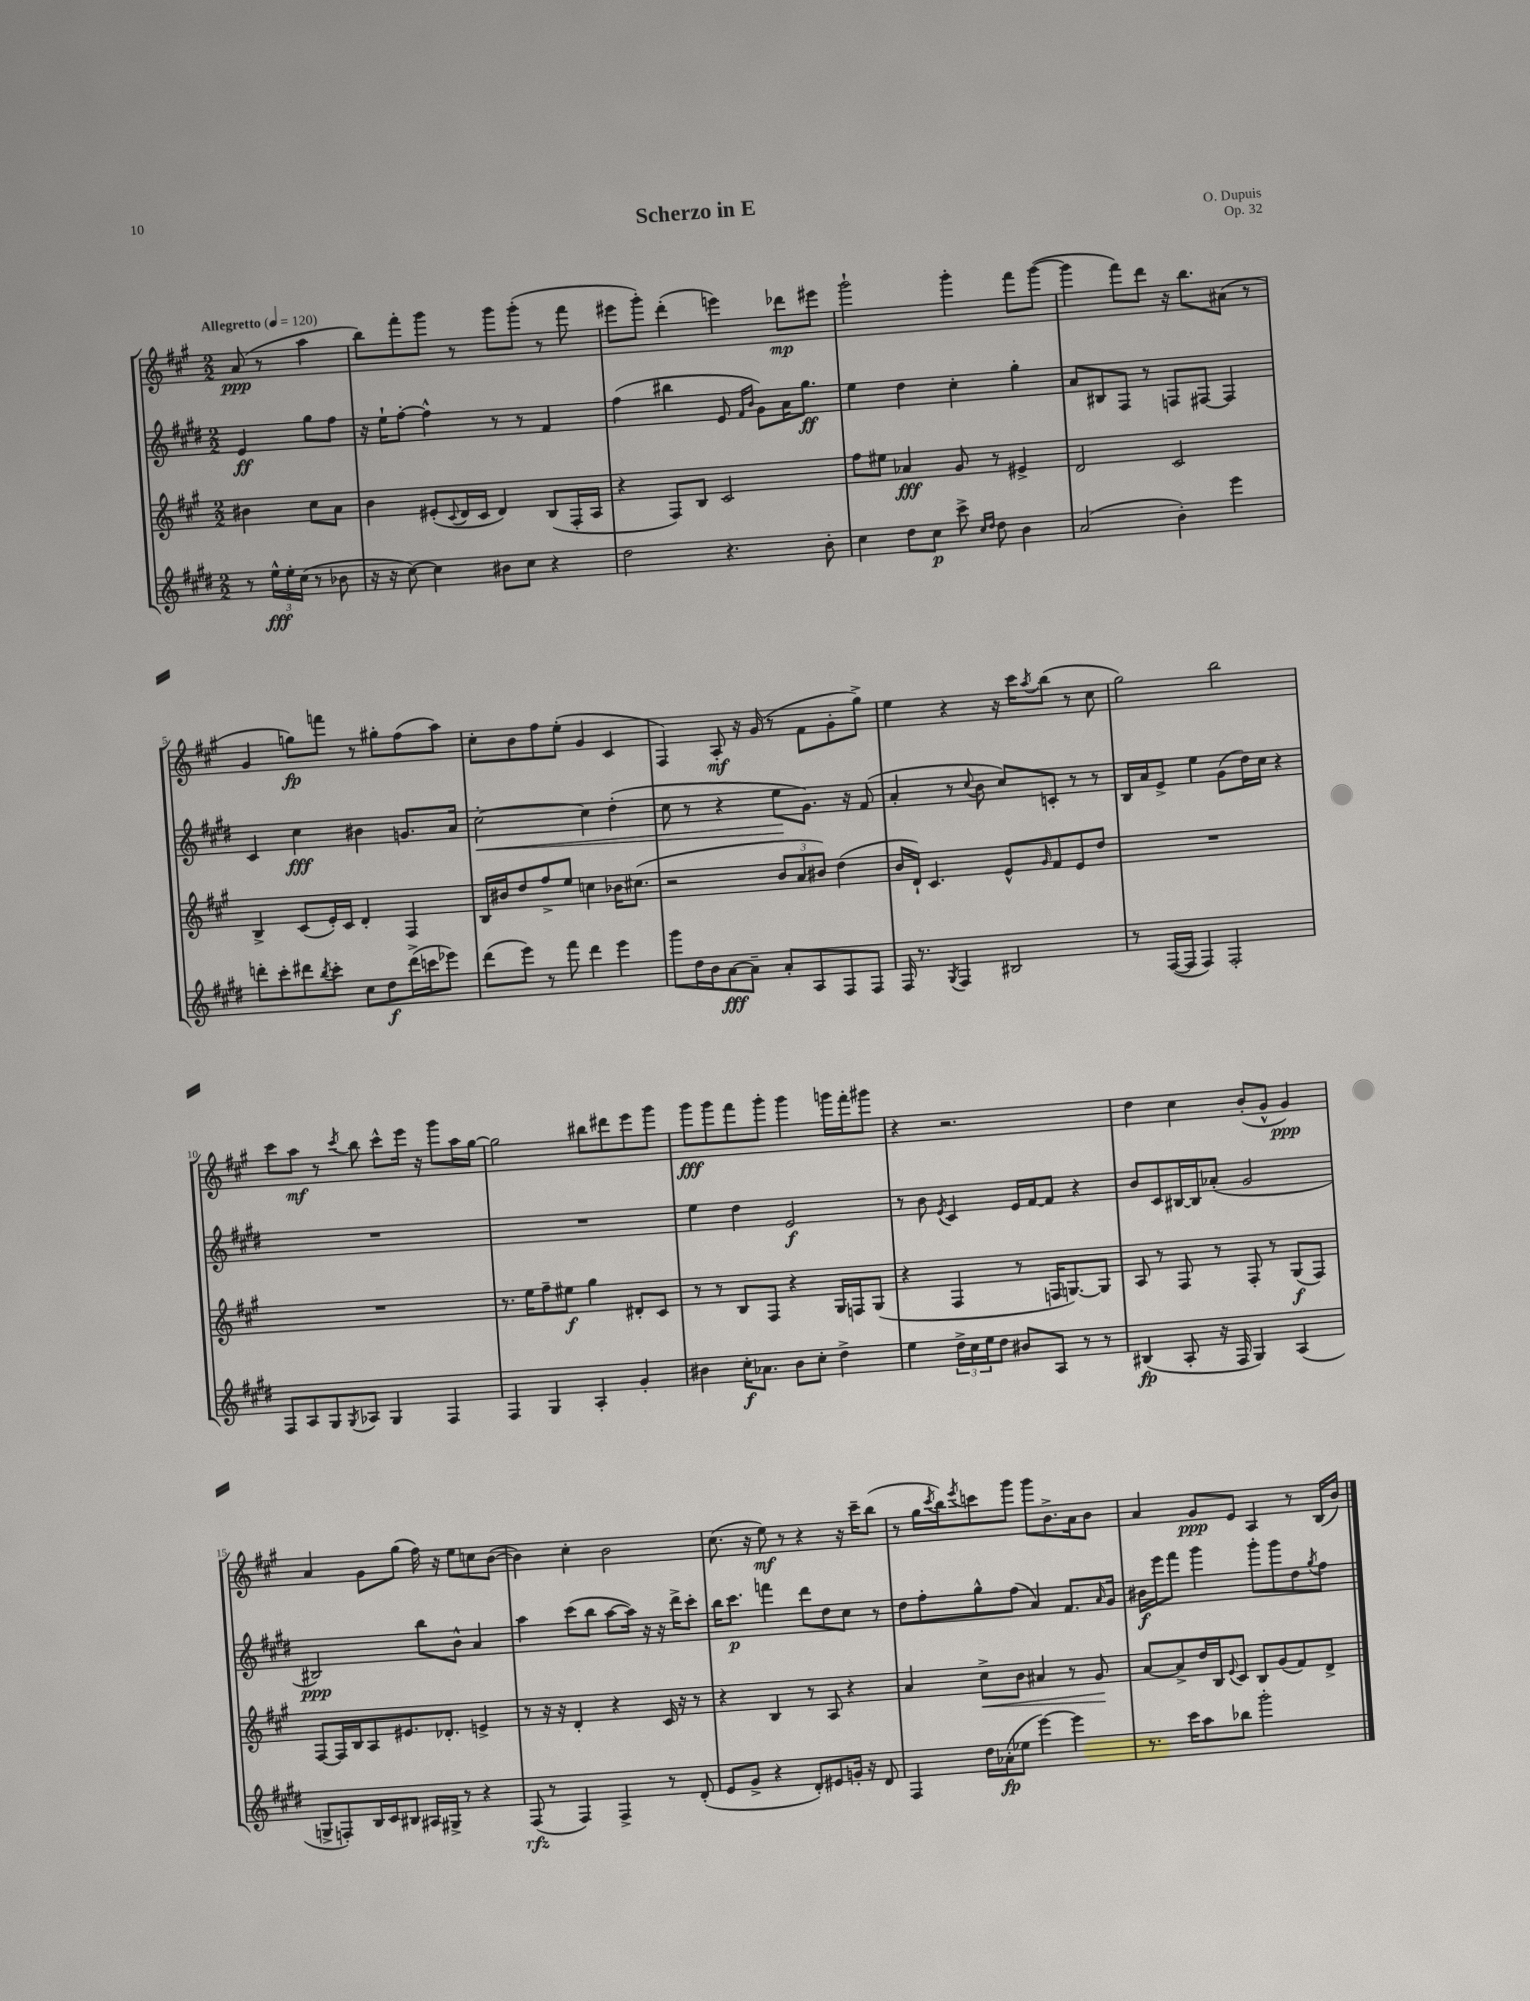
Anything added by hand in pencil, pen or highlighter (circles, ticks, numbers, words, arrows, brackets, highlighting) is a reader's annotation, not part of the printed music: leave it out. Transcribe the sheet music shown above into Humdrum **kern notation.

**kern	**kern	**kern	**kern
*staff4	*staff3	*staff2	*staff1
*clefG2	*clefG2	*clefG2	*clefG2
*k[f#c#g#d#]	*k[f#c#g#]	*k[f#c#g#d#]	*k[f#c#g#]
*M2/2	*M2/2	*M2/2	*M2/2
*MM120	*MM120	*MM120	*MM120
8r	4b#	4e	(8a
24ee^^	.	.	8r
24ee'	.	.	.
(24cc#	.	.	.
8r	8cc#	8gg#	4aa
8b-	8a	8ff#	.
=	=	=	=
16r	4b	16r	8bb)
16r	.	16ee`	.
[8cc#)	.	[8ff#'	8fff#'
4cc#]	(8e#'	4ff#^^]	8ggg#
.	8qqc#	.	.
.	16d	.	8r
.	16c#	.	.
8b#	4d)	8r	8ggg#
8cc#	.	8r	(8ggg#'
4r	(8B	4f#	8r
.	16F#'	.	8fff#
.	16A	.	.
=	=	=	=
2dd#	4r	(4ff#	8eee#
.	.	.	8ggg#')
.	8F#)	4bb#	(4ddd'
.	8B	.	.
4.r	2c#	8e	4eee)
.	.	16qqf#	.
.	.	16qqb	.
.	.	8g#)	.
.	.	16a	8ddd-
.	.	8.gg#	.
8b'	.	.	8eee#
=	=	=	=
4cc#	8ff#	4ee	2ggg#`
.	8ee#	.	.
8dd#	4a-	4dd#	.
8cc#	.	.	.
8ccc#^	8g#	4cc#'	4ggg#'
16qqcc#	.	.	.
16qqdd#	.	.	.
8dd#	8r	.	.
4b	4e#^	4gg#'	8fff#
.	.	.	([8ggg#
=	=	=	=
(2a	2d	8a	4ggg#]
.	.	8B#	.
.	.	8F#	8fff#)
.	.	8r	8ddd
4b')	2c#	8F	16r
.	.	.	8.bb
.	.	[8F#	.
4eee	.	4F#]	(8a#
.	.	.	8r
=	=	=	=
8ddd'	4B^	4c#	4g#
8ccc#'	.	.	.
8ddd#	(8c#	4cc#	8gg)
8qbb	.	.	.
8ccc#'	16e')	.	8fff
.	16c#	.	.
8cc#	4d'	4b#	8r
8dd#	.	.	8gg#'
(16ddd#^	4F#	8.g	(8ff#
16ccc	.	.	.
8eee-)	.	.	8aa)
.	.	16a	.
=	=	=	=
(8ddd#	16B	[2cc#'	8cc#'
.	16b#	.	.
8eee)	8dd	.	8b
8r	8ff#^	.	8ff#
8fff#	8ee	.	(8ee'
4ddd#	4cc	4cc#]	4g#
4eee	16b-	(4dd#'	4c#
.	(8.cc#	.	.
=	=	=	=
8ggg#	2r	8cc#	4F#)
16dd#	.	8r	.
16b	.	.	.
[8a	.	4r	8A'
8a~]	.	.	16r
.	.	.	(16g#
8a'	12b	8ee	8r
.	12a	.	.
8A	.	8.g#)	8f#
.	12b#)	.	.
8F#	(4dd	.	8g#'
.	.	16r	.
8F#	.	(8f#	8gg#^)
=	=	=	=
16F#	16b	4a'	4ee
8.r	16d`)	.	.
.	4.c#	.	.
8qG#	.	.	.
4F#	.	8r	4r
.	.	8qqcc#	.
.	.	8b	.
2B#	8e^^	8cc#)	16r
.	.	.	16ccc#
.	16qqg#	.	8qaa
.	8f#	8c'	(8bb
.	8e	8r	8r
.	8dd	8r	8cc#
=	=	=	=
8r	1r	16B	2gg#)
.	.	16a	.
([16F#	.	8e^	.
16F#]	.	.	.
4F#)	.	4ee	.
2F#'	.	(8g#	2bb
.	.	16dd#)	.
.	.	16cc#	.
.	.	4r	.
=	=	=	=
8F#	1r	1r	8ccc#
8A	.	.	8aa
8G#	.	.	8r
8qG#	.	.	8qccc#
8A-	.	.	8bb
4G#	.	.	8ccc#^^
.	.	.	16eee
.	.	.	16r
4F#	.	.	8ggg#
.	.	.	16aa
.	.	.	[16gg#
=	=	=	=
4F#	8.r	1r	2gg#]
.	16ee	.	.
4G#	8ff#~	.	.
.	8ee#	.	.
4A'	4gg#	.	8bb#
.	.	.	8ddd#
4g#'	8d#'	.	8eee
.	8c#	.	8ggg#
=	=	=	=
4b#	8r	4ee	8ggg#
.	8r	.	8ggg#
16cc#'	8B	4dd#	8fff#
8.a-	.	.	.
.	8F#	.	8ggg#'
8b#	4r	2e	4ggg#
8cc#'	.	.	.
4dd#^	16G#	.	16ggg
.	16F	.	16fff#'
.	(8G#	.	8ggg#
=	=	=	=
4ee	4r	8r	4r
.	.	8b	.
.	.	8qe	.
24dd#^	4F#	4c#	2.r
24cc#	.	.	.
24ee	.	.	.
8dd#	.	.	.
8b#	8r	16e	.
.	.	[16f#	.
8A	16F	8f#]	.
.	[8.G)	.	.
8r	.	4r	.
8r	8G]	.	.
=	=	=	=
(4B#	8A	8b	4dd
.	8r	8c#	.
8A'	8F#	[16B#	4cc#
.	.	16B#]	.
16r	8r	(8a-'	.
16F#	.	.	.
4G#)	8F#'	2g#	(8b'
.	8r	.	8g#^^
(4A	(8G#	.	4g#)
.	8F#)	.	.
=	=	=	=
8G^	[8F#	2B#)	4a
8F')	16F#]	.	.
.	16B	.	.
16B	8A	.	8g#
16c#	.	.	.
8B#	8.e#	.	(8gg#
16A#	.	8bb	16ff#)
16G#^	8.d-'	.	16r
8r	.	8b^^	8ee
4r	4e^	4a	8cc
.	.	.	([8b
=	=	=	=
(8F#	8r	4aa	4b])
8r	16r	.	.
.	16r	.	.
4F#)	4d'	(8ccc#	4cc#'
.	.	8bb	.
4F#^	4r	[8aa	2b
.	.	16aa])	.
.	.	16r	.
8r	16c#	16r	.
.	16r	16ddd#^	.
(8d#'	8r	8ccc#'	.
=	=	=	=
8e	4r	16bb	(8.cc#
.	.	8.ccc#	.
8g#^	.	.	.
.	.	.	16r
4r	4B	4fff	8ee)
.	.	.	8r
8d#')	8r	8ddd#	4r
8e#	8A	8dd#	.
16g'	4r	8cc#	16r
16r	.	.	16ccc#~
8d#	.	8r	(8bb
=	=	=	=
4F#	4a	8dd#	8r
.	.	8ff#'	16gg#
.	.	.	8qccc#
.	.	.	16bb)
.	.	.	8qeee
16dd#	8cc#^	8gg#^^	8ccc
(16a-'	.	.	.
8ee-	8b	(8ff#	8ggg#
[4eee)	4a#	4a)	8ggg#
.	.	.	8.b^
4eee]	8r	8.f#	.
.	.	.	16a
.	8g#	.	8b
.	.	16qqa	.
.	.	16g#	.
=	=	=	=
8.r	[8a	16b#	4a
.	.	16eee	.
.	8a^]	8fff#	.
16ccc#	.	.	.
8aa	16dd	4ggg#	8g#
.	16B	.	.
.	8qqe	.	.
8bb-	8c#	.	8e
2ggg#'	8B	8ggg#'	4A
.	(8g#	8ggg#	.
.	8f#)	8dd#	8r
.	.	8qgg#	.
.	8d^	8ff#	(16B
.	.	.	16b)
==	==	==	==
*-	*-	*-	*-
